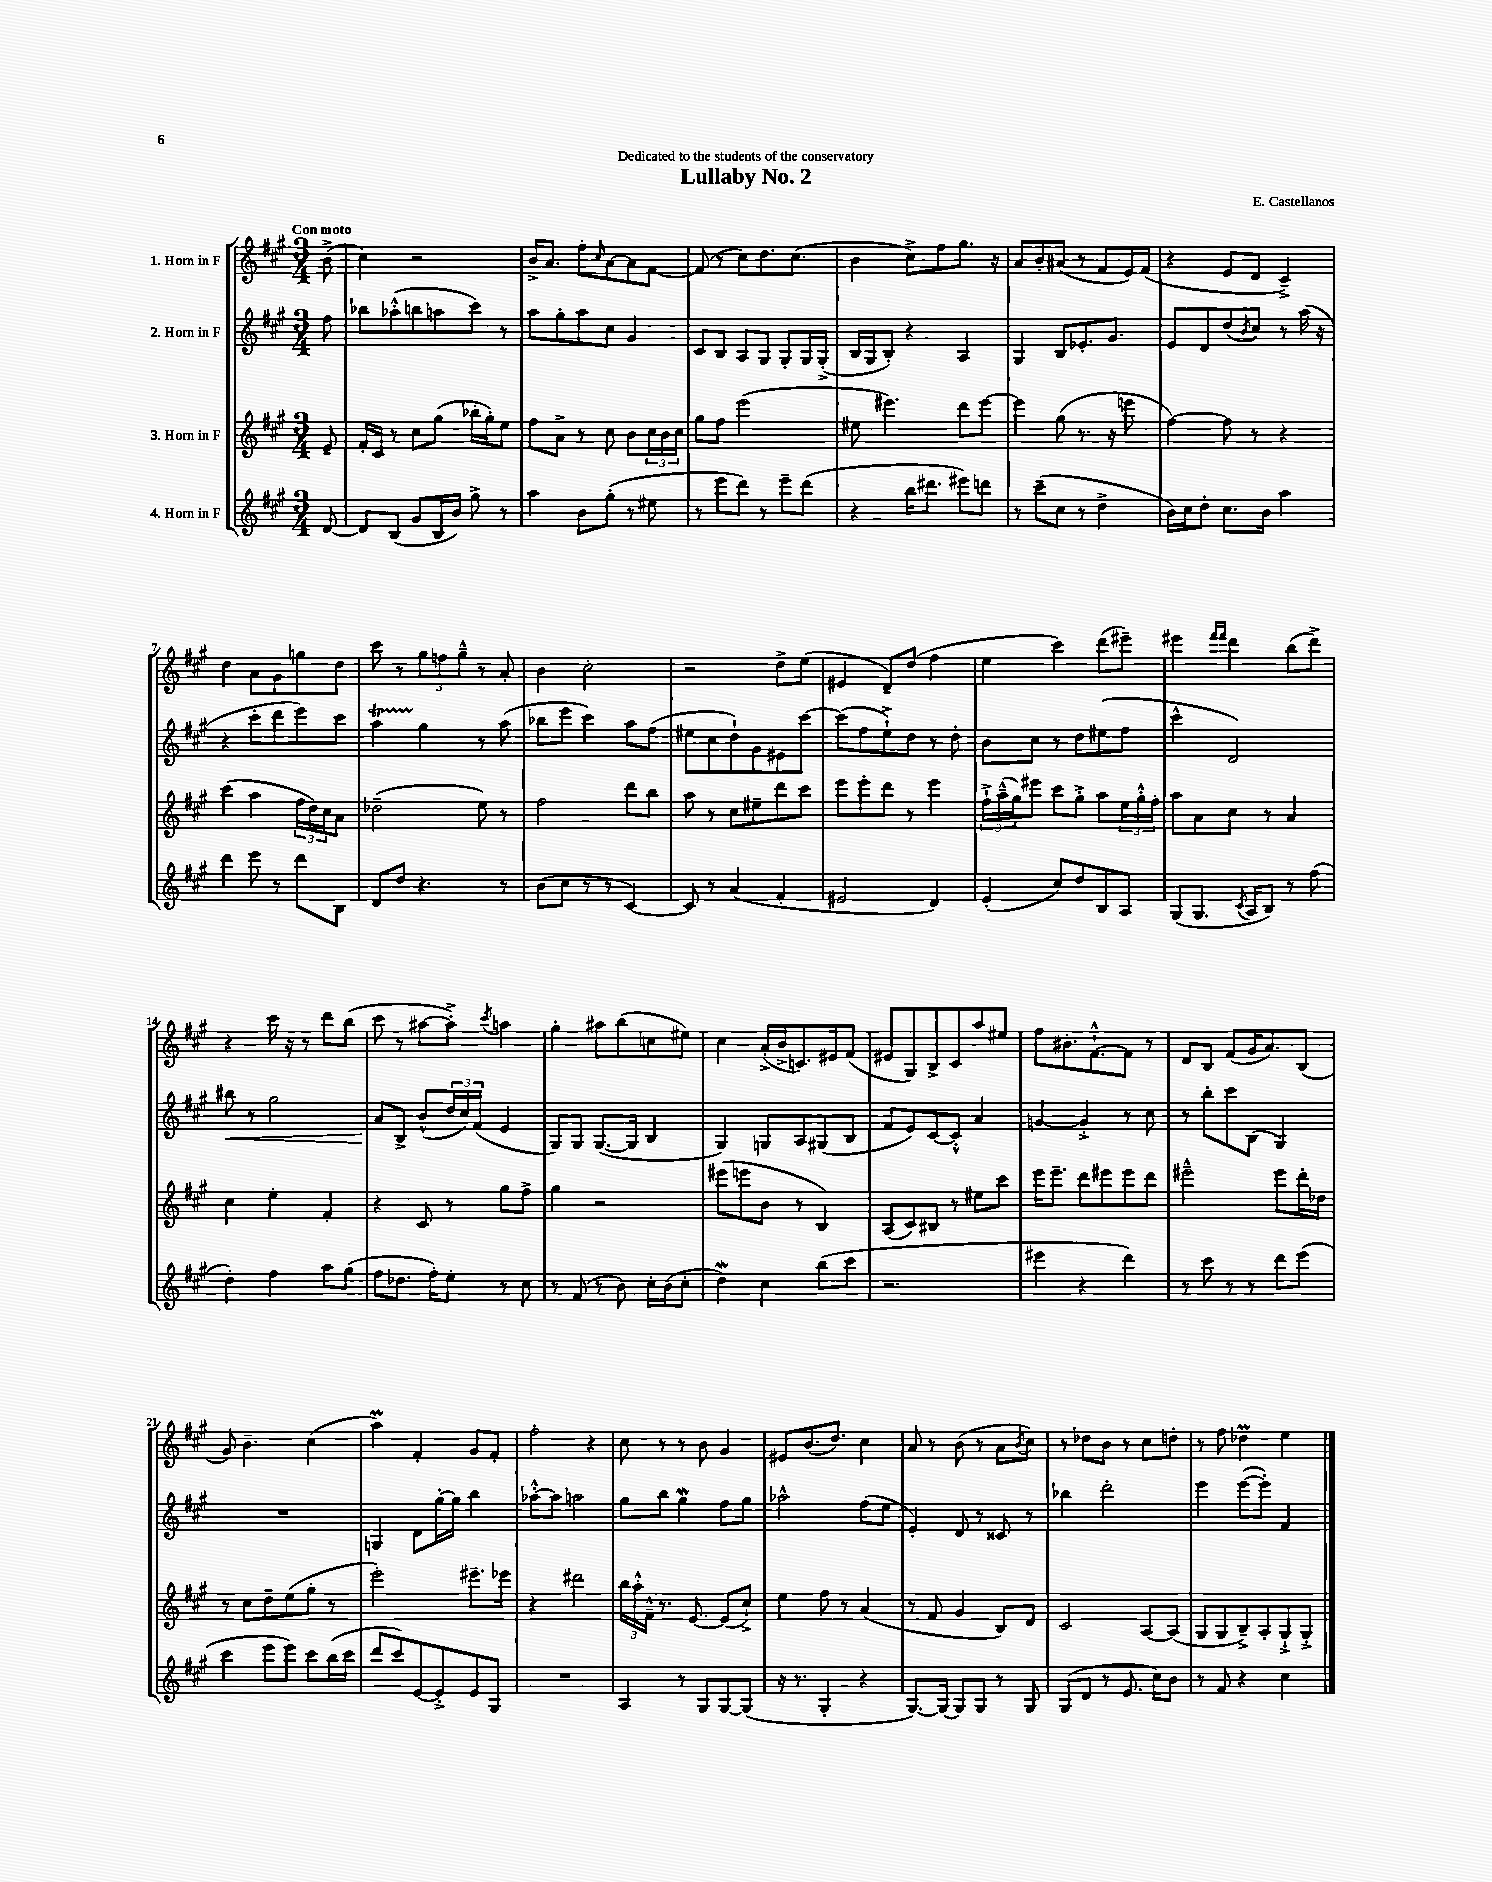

**kern	**kern	**kern	**dynam	**kern
*part4	*part3	*part2	*part2	*part1
*staff4	*staff3	*staff2	*staff2	*staff1
*I"4. Horn in F	*I"3. Horn in F	*I"2. Horn in F	*	*I"1. Horn in F
*clefG2	*clefG2	*clefG2	*	*clefG2
*k[f#c#g#]	*k[f#c#g#]	*k[f#c#g#]	*	*k[f#c#g#]
*M3/4	*M3/4	*M3/4	*	*M3/4
=	=	=	=	=
!	!	!	!	!LO:TX:a:B:t=Con moto
[8d/	8e~/	8ff#\	.	(8b^\
=1	=1	=1	=1	=1
8d/L]	16f#'/LL	8bb-X\L	.	4cc#\)
.	16c#/JJ	.	.	.
(8B/J	8r	(8aa-X'^^\	.	.
8g#/L	8cc#\L	8bbn\	.	2r
16B/L	(8gg#\J	8aan\	.	.
16b/JJ)	.	.	.	.
8gg#^\	16bb-X'\LL	8ccc#\J)	.	.
.	16gg#'\J)	.	.	.
8r	8ee\J	8r	.	.
=2	=2	=2	=2	=2
4aa\	8ff#\L	8aa\L	.	16b^/KL
.	.	.	.	8.a/J
.	8a^\J	8gg#'\	.	.
8b\L	8r	8aa\	.	8ff#'\L
.	.	.	.	16qqcc#/
(8gg#'\J	8cc#\	8cc#\J	.	[8a\
8r	8b\L	4g#/	.	8a\]
8ee#X\	24cc#\L	.	.	[8f#\J
.	24b\	.	.	.
.	24cc#\JJ	.	.	.
=3	=3	=3	=3	=3
8r	8gg#\L	8c#/L	.	(8f#/]
8eee\L	8ff#\J	8B/J	.	8r
8ddd\J)	(2eee\	8A/L	.	8cc#\L)
8r	.	8G#/J	.	8.dd\
8eee~\L	.	8G#'/L	.	.
.	.	.	.	(8.cc#\J
(8ddd\J	.	16G#/L	.	.
.	.	(16G#'^/JJ	.	.
=4	=4	=4	=4	=4
4r	8ee#X\	16B/LL	.	4b\
.	.	16G#/J	.	.
.	4.eee#X\)	8B'/J)	.	.
16bb\KL	.	4r	.	8cc#^\L)
8.ddd#X\J	.	.	.	.
.	.	.	.	8ff#\
8eee#X\L)	8ddd\L	4A/	.	8.gg#\J
8dddn\J	[8eee#\J	.	.	.
.	.	.	.	16r
=5	=5	=5	=5	=5
8r	4eee#\]	4G#/	.	8a/L
(8ccc#~\L	.	.	.	8b'/
8cc#\J	(8gg#\	8B/L	.	(8a#X/J
8r	8.r	8.e-X'/	.	8r
4dd^\	.	.	.	8f#/L
.	16r	8.g#/J	.	.
.	8eeen\	.	.	16e/L)
.	.	.	.	(16f#/JJ
=6	=6	=6	=6	=6
16b\LL)	[4ff#\)	8e/L	.	4r
16cc#\J	.	.	.	.
8dd'\J	.	8d/	.	.
8.cc#\L	8ff#\]	(8dd/	.	8e/L
.	.	8qb/	.	.
.	8r	8cc#/J)	.	8d/J
16b\Jk	.	.	.	.
4aa\	4r	8r	.	4c#~^/)
.	.	(16aa\	.	.
.	.	16r	.	.
!!LO:LB:g=z
=7	=7	=7	=7	=7
4ddd\	(4ccc#\	4r	.	4dd\
8eee\	4aa\	8ccc#'\L	.	8a\L
8r	.	8ddd\	.	8g#\
8ddd\L	24ff#\LL	8eee\)	.	8ggn\
.	24dd\)	.	.	.
.	24cc#\J	.	.	.
8B\J	8a\J	8ccc#\J	.	8dd\J
=8	=8	=8	=8	=8
8d/L	(2dd-X~\	4aaT\	.	8ccc#\
8dd/J	.	.	.	8r
4.r	.	4gg#\	.	12gg#\L
.	.	.	.	12ffn\
.	.	.	.	12gg#~^^\J
.	8ee\)	8r	.	8r
8r	8r	(8aa\	.	8a'/
=9	=9	=9	=9	=9
(8b\L	2ff#\	8bb-X\L	.	4b\
8cc#\J	.	8eee\J	.	.
8r	.	4ccc#\)	.	2cc#'\
8r	.	.	.	.
[4c#/)	8ddd\L	8aa\L	.	.
.	8bb\J	(8ff#\J	.	.
=10	=10	=10	=10	=10
8c#/]	8aa\	8ee#X\L	.	2r
8r	8r	8cc#\	.	.
(4a/	8cc#\L	8dd`\)	.	.
.	8ee#X~\	8g#\	.	.
4f#'/	8ddd\	8e#X\	.	8dd^\L
.	8ccc#\J	[8ccc#\J	.	(8ee\J
=11	=11	=11	=11	=11
2e#X/	8eee\L	(8ccc#\L]	.	4e#X/
.	8eee'\	8ff#\	.	.
.	8ddd\J	8ee`^\)	.	8d~/L)
.	8r	8dd\J	.	(8dd/J
4d/)	4eee\	8r	.	4ff#\
.	.	8dd'\	.	.
=12	=12	=12	=12	=12
(4e'/	24ff#`^\LL	8b\L	.	4ee\
.	(24aa~^^\	.	.	.
.	24gg#\J)	.	.	.
.	8eee#X\J	8cc#\J	.	.
8cc#/L)	8ccc#\L	8r	.	4ccc#\)
8dd/	8gg#'^\J	8dd\L	.	.
8B/	8aa\L	(8ee#X\	.	(8ddd\L
8A/J	24ee\L	8ff#\J	.	8eee#X~\J)
.	24gg#'^^\	.	.	.
.	24ff#'\JJ	.	.	.
=13	=13	=13	=13	=13
(8G#/L	8aa\L	4ccc#^^\	.	4eee#X\
8.G#/J	8a\	.	.	.
.	.	.	.	16qqfff#/LL
.	.	.	.	16qqfff#/JJ
.	8cc#\J	2d/)	.	4ddd\
8qc#/	.	.	.	.
16A/KL	.	.	.	.
8B/J)	8r	.	.	.
8r	4a/	.	.	(8bb\L
(8ff#\	.	.	.	8ddd^\J)
!!LO:LB:g=z
=14	=14	=14	=14	=14
!	!	!	!LO:HP:b	!
4dd'\)	4cc#\	8bb#X\	<	4r
.	.	8r	.	.
4ff#\	4ee'\	2gg#\	.	16ccc#\
.	.	.	.	16r
.	.	.	.	8r
8aa\L	4f#'/	.	.	8ddd\L
(8gg#\J	.	.	.	(8bb\J
=15	=15	=15	=15	=15
8ff#\L	4r	8a/L	.	8ccc#\
8.dd-X\J	.	8B^/J	[	8r
.	8c#/	(8b^^/L	.	[8aa#X\L
16ff#'\KL)	.	.	.	.
8ee'\J	8r	24dd/L	.	8aa#'^\J])
.	.	24cc#/)	.	.
.	.	(24f#/JJ	.	.
.	.	.	.	8qccc#/
8r	8gg#\L	4e/	.	4aan\
8cc#\	8ff#^\J	.	.	.
=16	=16	=16	=16	=16
8r	4gg#\	8G#/L)	.	4gg#'\
(8f#/	.	8G#/J	.	.
8r	2r	([8.G#/L	.	8aa#X\L
8b\)	.	.	.	(8bb\
.	.	16G#/Jk]	.	.
16cc#'\LL	.	4B/	.	8ccn\
(16b\J	.	.	.	.
8cc#'\J	.	.	.	8ee#X\J)
=17	=17	=17	=17	=17
4ddw\)	(8eee#X\L	4G#/)	.	4cc#\
.	8eeen\	.	.	.
4cc#\	8b\J	8Gn/L	.	(16a'^/LL
.	.	.	.	16b^/J
.	8r	8A/	.	8.cn/)
(8bb\L	4B/)	(8G#X/	.	.
.	.	.	.	16e#X/k
8ccc#\J	.	8B/J	.	(8f#/J
=18	=18	=18	=18	=18
2.r	(8A/L	8f#/L	.	8e#X/L
.	8c#/)	8e/)	.	8G#/)
.	8B#X/J	[8c#/	.	8B^/
.	8r	8c#'^^/J]	.	8c#/
.	8ee#X\L	4a/	.	8aa/
.	8ccc#\J	.	.	8ee#X/J
=19	=19	=19	=19	=19
4eee#X\	16eee\KL	[4gn/	.	8ff#\L
.	8.eee~\J	.	.	.
.	.	.	.	8.b#X'\
4r	8ddd\L	4g'^/]	.	.
.	.	.	.	[8.f#`^^\
.	8eee#X\	.	.	.
4ddd\)	8eee#\	8r	.	8f#\J]
.	8ddd\J	8cc#\	.	8r
=20	=20	=20	=20	=20
8r	2eee#X~^^\	8r	.	8d/L
8ccc#\	.	8bb'\L	.	8B/J
8r	.	8ccc#\	.	(8f#/L
8r	.	(8B\J	.	16g#/K
.	.	.	.	8.a/)
8ddd\L	8eee#\L	4G#/)	.	.
(8eee\J	16ddd'\L	.	.	(8B/J
.	16dd-X\JJ	.	.	.
!!LO:LB:g=z
=21	=21	=21	=21	=21
4ccc#\	8r	2.r	.	8g#/)
.	8cc#\L	.	.	4.b~\
8eee\L	8dd~\	.	.	.
8eee\J)	(8ee\	.	.	.
8ccc#\L	8gg#'\J	.	.	(4cc#\
(16bb\L	8r	.	.	.
16ccc#\JJ	.	.	.	.
=22	=22	=22	=22	=22
8ddd/L	2eee'\)	4Gn/	.	4aaM\)
8ccc#/)	.	.	.	.
[8e/	.	8d\L	.	4f#'/
8e'^/]	.	[16gg#'\L	.	.
.	.	16gg#\JJ]	.	.
8e/	8.eee#X~\L	4bb\	.	8g#/L
8G#/J	.	.	.	8f#'/J
.	16eee-X\Jk	.	.	.
=23	=23	=23	=23	=23
2.r	4r	[8aa-X'^^\L	.	2ff#'\
.	.	8aa-\J]	.	.
.	2ddd#X\	2aan\	.	.
.	.	.	.	4r
=24	=24	=24	=24	=24
4A/	24bb\LL	8gg#\L	.	8cc#\
.	24aa'^^\	.	.	.
.	24f#~^^\JJ	.	.	.
.	8.r	8bb\J	.	8r
8r	.	4gg#W\	.	8r
.	[8.e/	.	.	.
8G#/L	.	.	.	8b\
[8G#/	(8e/L]	8ff#\L	.	4g#/
(8G#/J]	8cc#`^/J)	8gg#\J	.	.
=25	=25	=25	=25	=25
16r	4ee\	2aa-X^^\	.	8e#X/L
8.r	.	.	.	.
.	.	.	.	(8.b/
4G#'/	8ff#\	.	.	.
.	.	.	.	8.dd/J)
.	8r	.	.	.
4r	(4a/	(8ff#\L	.	4cc#\
.	.	8ee\J	.	.
=26	=26	=26	=26	=26
[8.G#/L)	8r	4e'/)	.	8a/
.	8f#/	.	.	8r
16G#/Jk_	.	.	.	.
8G#/L]	4g#/	8d/	.	(8b\
8G#/J	.	8r	.	8r
8r	8B/L)	8c##X/	.	8a\L
.	.	.	.	8qb/
8G#/	8d/J	8r	.	8cc#\J)
=27	=27	=27	=27	=27
(8G#/L	2c#/	4bb-X\	.	8r
8d/J	.	.	.	8dd-X\L
8r	.	2ddd'\	.	8b\J
8.e/	.	.	.	8r
.	[8A/L	.	.	8cc#\L
16cc#\KL)	.	.	.	.
8b\J	(8A/J]	.	.	8ddn'\J
=28	=28	=28	=28	=28
8r	8G#/L	4eee\	.	8r
8f#/	8G#/	.	.	8ff#\
4r	8B~^/)	([8eee\L	.	4dd-XM\
.	8A'/	8eee'\J])	.	.
4cc#\	8G#`^/	4f#/	.	4ee\
.	8G#'^/J	.	.	.
==	==	==	==	==
*-	*-	*-	*-	*-
